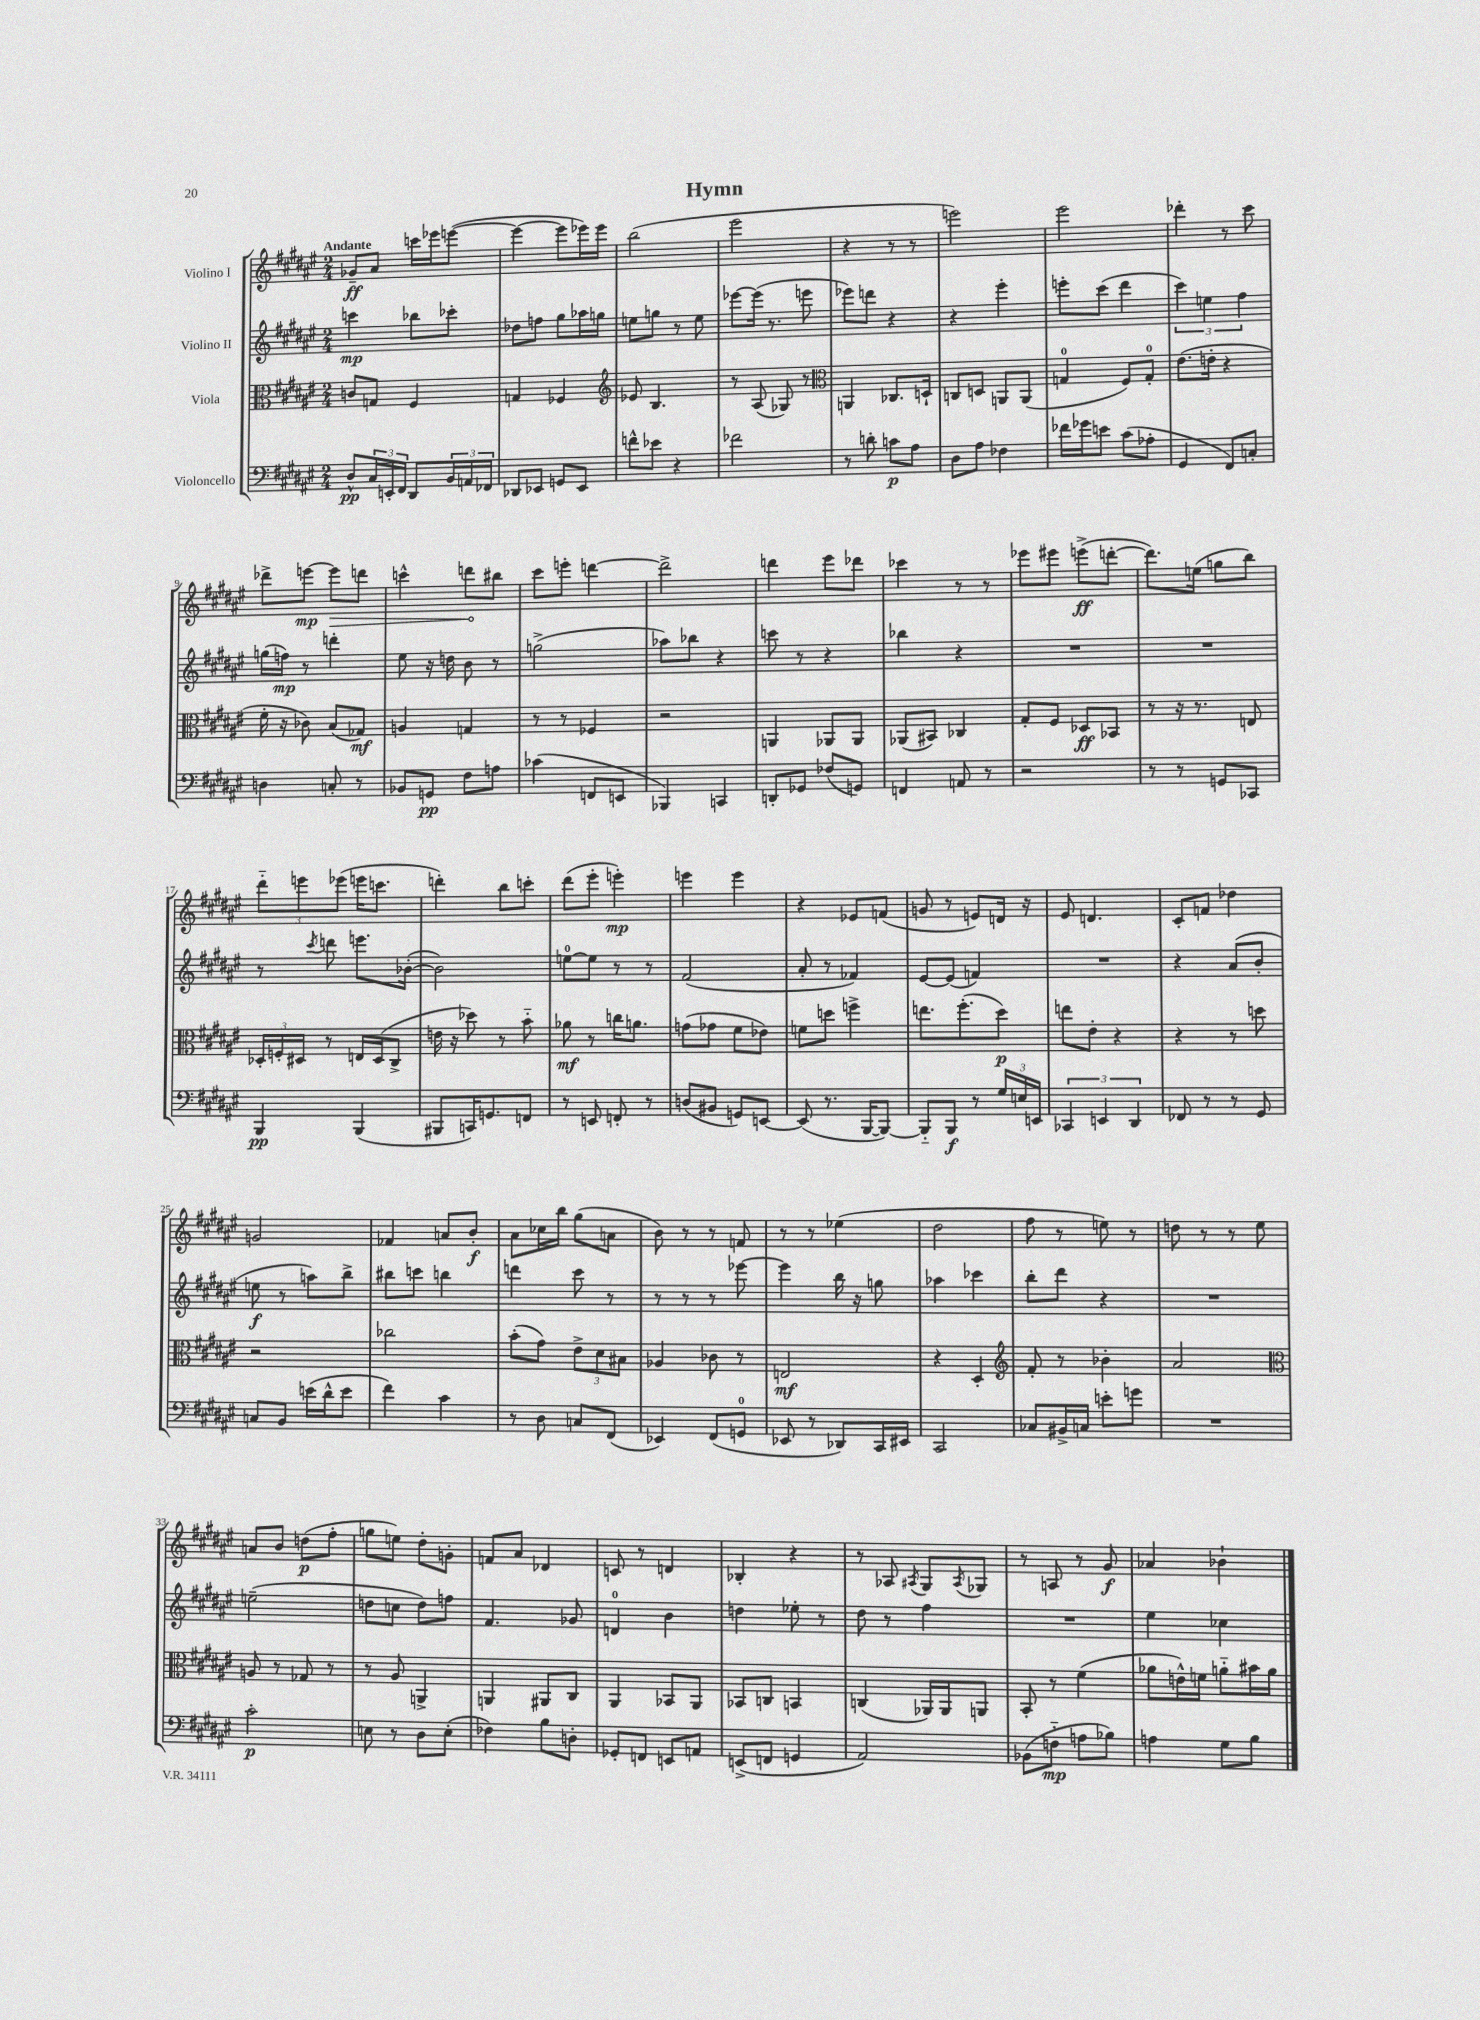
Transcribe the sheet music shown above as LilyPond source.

\header { title = "Hymn" }
<<
\new StaffGroup <<
\new Staff = "s0" \with { instrumentName = "Violino I" } {
    \clef treble \key fis \major \numericTimeSignature \time 2/4 \tempo "Andante"
    ges'8--\ff ais'8 c'''16 ees'''16 e'''8~( |
    e'''4~ e'''8 ees'''16) ees'''16 |
    b''2( |
    eis'''2 |
    r4 r8 r8 |
    e'''2) |
    eis'''2 |
    des'''4-. r8 cis'''8 |
    des'''8-> e'''8~\mp \once \override Hairpin.circled-tip = ##t e'''8\> d'''8 |
    c'''4-^ d'''8\! bis''8 |
    cis'''8 e'''8-. d'''4~ |
    d'''2-> |
    d'''4 eis'''8 des'''8 |
    ces'''4 r8 r8 |
    ees'''8 eis'''8 e'''8->\ff( d'''8~-. |
    d'''8.) e''16( g''8 b''8) |
    \tuplet 3/2 { dis'''8-_ e'''8 ees'''8( } e'''16 c'''8. |
    d'''4-.) b''8 c'''8-. |
    dis'''8( eis'''8-. e'''4-.\mp) |
    e'''4 e'''4 |
    r4 ees'8 f'8( |
    g'8 r8 e'8) d'16 r16 |
    eis'8 d'4. |
    cis'8-. f'8 des''4 |
    g'2 |
    fes'4 a'8 b'8-.\f |
    ais'8 ces''16 b''16 gis''8( a'8 |
    b'8) r8 r8 f'8 |
    r8 r8 ees''4( |
    dis''2 |
    fis''8 r8 e''8) r8 |
    d''8 r8 r8 eis''8 |
    a'8 b'8 d''8\p( fis''8-. |
    g''8 e''8) dis''8-. g'8-. |
    f'8 ais'8 des'4 |
    c'8 r8 d'4 |
    bes4-. r4 |
    r8 aes8 \acciaccatura { ais8 } gis8 \acciaccatura { ais8 } ges8 |
    r8 a8 r8 gis'8\f |
    aes'4 bes'4-! \bar "|." |
}
\new Staff = "s1" \with { instrumentName = "Violino II" } {
    \clef treble \key fis \major \numericTimeSignature \time 2/4
    c'''4\mp bes''8 ces'''8-. |
    des''8 f''8 gis''8 aes''16 g''16 |
    e''8 g''8 r8 e''8 |
    ees'''8~ ees'''16( r8. e'''8 |
    ees'''8) d'''8 r4 |
    r4 eis'''4-. |
    e'''8-. cis'''8( dis'''4 |
    \tuplet 3/2 { cis'''4) e''4 fis''4 } |
    g''16( f''16\mp) r8 d'''4-. |
    eis''8 r16 d''16 b'8 r8 |
    g''2->( |
    aes''8) bes''8 r4 |
    c'''8 r8 r4 |
    bes''4 r4 |
    R2 |
    R2 |
    r8 \acciaccatura { cis'''8 } d'''8 e'''8. bes'16~-.( |
    bes'2) |
    e''8-0~ e''8 r8 r8 |
    fis'2( |
    ais'8-. r8 fes'4) |
    eis'8~ eis'8( f'4) |
    R2 |
    r4 ais'8( b'8-. |
    e''8\f r8 a''8) b''8-> |
    bis''8 c'''8 b''4 |
    d'''4 cis'''8 r8 |
    r8 r8 r8 ees'''8~ |
    ees'''4 b''16 r16 g''8 |
    aes''4 ces'''4 |
    b''8-. dis'''8 r4 |
    R2 |
    e''2--( |
    d''8 c''8 d''8) f''8 |
    fis'4. ges'8 |
    d'4-0 b'4 |
    d''4 ees''8-. r8 |
    dis''8 r8 fis''4 |
    R2 |
    eis''4 ces''4 \bar "|." |
}
\new Staff = "s2" \with { instrumentName = "Viola" } {
    \clef alto \key fis \major \numericTimeSignature \time 2/4
    c'8 g8 fis4 |
    g4 fes4 |
    \clef treble ees'8 b4. |
    r8 ais8( ges8) r8 |
    \clef alto a,4 ces8. d16-! |
    c8 d8 a,8 a,8( |
    g4-0 fis8) g8-0-. |
    eis'8.( e'16-. r4 |
    fis'16-. r16 ces'8) b8( ges8\mf) |
    a4 g4 |
    r8 r8 fes4 |
    r2 |
    a,4 aes,8 aes,8 |
    aes,8( bis,8) ces4 |
    gis8-. fis8 des8\ff bes,8 |
    r8 r16 r8. e8 |
    \tuplet 3/2 { des16-. f16-. dis16 } r8 e16 dis16( cis8-> |
    e'16 r16 des''8) r8 b'8-_ |
    aes'8\mf r8 c''16 a'8. |
    g'8( ges'8 fis'8 ees'8) |
    f'8 d''8 f''4-> |
    e''8. fis''8.-.( dis''8\p) |
    e''8 eis'8-. r4 |
    r4 r8 d''8 |
    r2 |
    ces''2 |
    b'8-.( gis'8) \tuplet 3/2 { eis'8-> dis'8 bis8 } |
    aes4 ces'8 r8 |
    e2\mf |
    r4 dis4-. |
    \clef treble fis'8-. r8 bes'4-. |
    ais'2 |
    \clef alto a8 r8 ges8 r8 |
    r8 ais8 a,4-> |
    a,4 ais,8 cis8 |
    ais,4 bes,8 ais,8 |
    bes,8 c8 b,4 |
    c4( aes,16) aes,16 a,8 |
    b,8-. r8 fis'4( |
    aes'8 e'16-^) f'16 a'8-_ bis'16 a'16 \bar "|." |
}
\new Staff = "s3" \with { instrumentName = "Violoncello" } {
    \clef bass \key fis \major \numericTimeSignature \time 2/4
    dis8-^\pp \tuplet 3/2 { cis16 e,16-. fis,16 } dis,8 \tuplet 3/2 { b,16 a,16 fes,16 } |
    des,8 ees,8 g,8 ees,8 |
    f'8-^ ees'8 r4 |
    fes'2 |
    r8 d'8-. c'8\p ais8 |
    dis8 ais8 fes4 |
    fes'16 ges'16 e'8 cis'8( aes8-. |
    gis,4 fis,8) c8-. |
    d4 c8-. r8 |
    bes,8 g,8\pp fis8 a8 |
    ces'4( f,8 e,8 |
    bes,,4) c,4 |
    d,8-. ges,8 fes8( g,8) |
    f,4 a,8 r8 |
    r2 |
    r8 r8 g,8 ces,8 |
    b,,4\pp b,,4( |
    bis,,8 c,16) g,8. f,8 |
    r8 e,8 f,8-. r8 |
    d8( bis,8 g,8) e,8~ |
    e,8( r8. b,,16~ b,,8~) |
    b,,8-_ b,,8\f r8 \tuplet 3/2 { gis16 e16 e,16 } |
    \tuplet 3/2 { ces,4 e,4 dis,4 } |
    fes,8 r8 r8 gis,8 |
    c8 b,8 e'16( dis'16-^ e'8 |
    fis'4) cis'4 |
    r8 dis8 c8 fis,8( |
    ees,4) fis,8( g,8-0 |
    ees,8 r8 des,8) cis,16 eis,16 |
    cis,2 |
    ces8 bis,16-> c16 e'8-. g'8 |
    R2 |
    cis'2-.\p |
    e8 r8 dis8 e8-.( |
    fes4) b8 d8-. |
    ges,8-. f,8 e,8 a,8 |
    e,8->( f,8 g,4 |
    ais,2) |
    bes,8( f8-_\mp a8 bes8) |
    a4 gis8 b8 \bar "|." |
}
>>
>>
